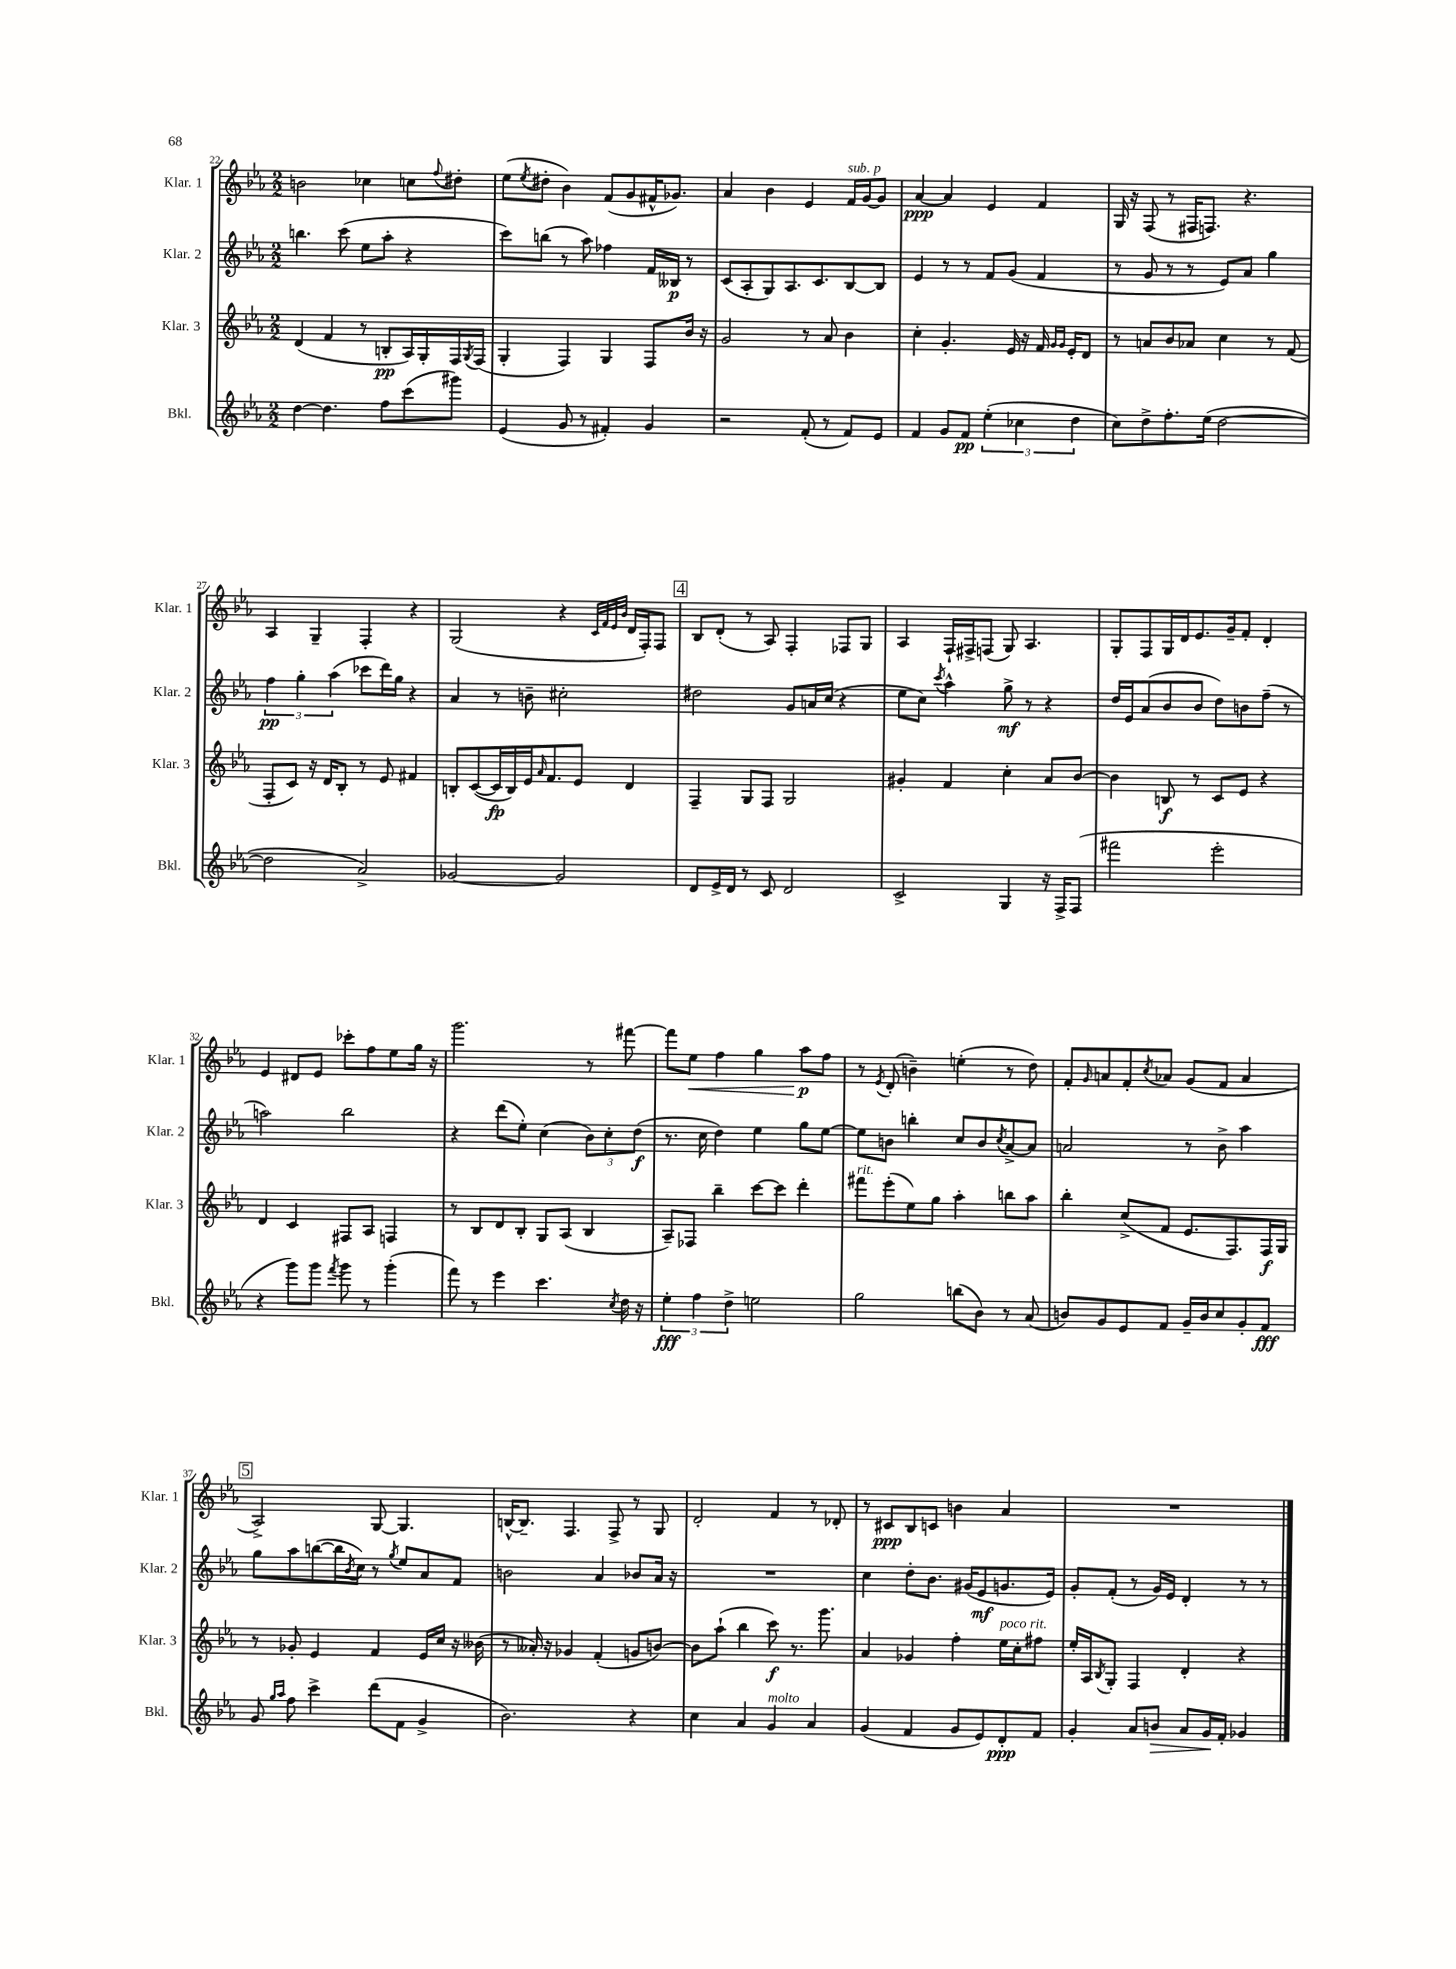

**kern	**kern	**kern	**kern
*staff4	*staff3	*staff2	*staff1
*clefG2	*clefG2	*clefG2	*clefG2
*k[b-e-a-]	*k[b-e-a-]	*k[b-e-a-]	*k[b-e-a-]
*M2/2	*M2/2	*M2/2	*M2/2
[4dd	(4d	4.bb	2b
4.dd]	4f	.	.
.	.	(8ccc	.
.	8r	8ee-	4cc-
8ff	8B'	8aa-'	.
(8ccc	16A-)	4r	8cc
.	16G'	.	.
.	.	.	8qqff
8ggg#)	16F	.	8dd#'
.	8qG	.	.
.	(16F	.	.
=	=	=	=
(4e-	4G'	8ccc)	(8ee-
.	.	.	8qee-
.	.	(8bb	8dd#'
8g	4F)	8r	4b-)
8r	.	8aa-)	.
4f#')	4G	4ff-	(8f
.	.	.	8g
4g	8F	16f	16f#^^
.	.	16B--	8.g-)
.	16b-	8r	.
.	16r	.	.
=	=	=	=
2r	2g	(8c	4a-
.	.	8A-'	.
.	.	8G)	4b-
.	.	8.A-	.
(8f'	8r	.	4e-
.	.	8.c	.
8r	8a-	.	.
8f)	4b-	[8B-	16f
.	.	.	[16g
8e-	.	8B-]	8g]
=	=	=	=
4f	4cc'	4e-	[4a-
8g	4.g'	8r	4a-]
8f	.	8r	.
(6ee-'	.	8f	4e-
.	16e-	(8g	.
6cc-	.	.	.
.	16r	.	.
.	16f	4f	4f
.	16qqg	.	.
.	16qqg	.	.
.	16e-'	.	.
6dd	.	.	.
.	8d	.	.
=	=	=	=
8cc)	8r	8r	16G
.	.	.	16r
8dd^	8a	8g	(8F
8.ff'	8b-	8r	8r
.	8a-	8r	16F#
(16ee-	.	.	8.F)
[2dd	4cc	8e-)	.
.	.	8a-	4.r
.	8r	4gg	.
.	(8f	.	.
=	=	=	=
2dd]	8F'	6ff	4A-
.	8c)	.	.
.	.	6gg'	.
.	16r	.	4G~
.	16d	.	.
.	.	(6aa-	.
.	8B-'	.	.
2a-^)	8r	8ccc-	4F'
.	8e-	16ddd)	.
.	.	16gg	.
.	4f#	4r	4r
=	=	=	=
[2g-	8B'	4a-	(2G
.	([8c	.	.
.	16c]	8r	.
.	16B)	.	.
.	16e-	8b~	.
.	16qqa-	.	.
.	8.f	.	.
2g-]	.	2cc#'	4r
.	8e-	.	.
.	.	.	32qqc
.	.	.	32qqf
.	.	.	32qqe-
.	.	.	32qqb-
.	4d	.	16d
.	.	.	16F')
.	.	.	8F
=	=	=	=
8d	4F~	2dd#	8B-
16e-^	.	.	(8d'
16d	.	.	.
8r	8G	.	8r
8c	8F	.	8A-)
2d	2G	8g	4F'
.	.	16a	.
.	.	(16cc	.
.	.	4r	8F-
.	.	.	8G
=	=	=	=
2c^	4g#'	8ee-	4A-
.	.	8cc)	.
.	.	8qccc	.
.	4f	4aa-^^	16F`
.	.	.	16F#^
.	.	.	(8F
4G	4cc'	8gg^	8G)
.	.	8r	4.A-
16r	8a-	4r	.
16F^	.	.	.
(8F	[8b-	.	.
=	=	=	=
2fff#	4b-]	16dd	8G'
.	.	16e-	.
.	.	(8a-	8F
.	8B	8b-	16G
.	.	.	16d
.	8r	8b-	8.e-
2eee-'	8c	8dd)	.
.	.	.	16g~
.	8e-	8b	8f'
.	4r	(8ff~	4d'
.	.	8r	.
=	=	=	=
4r	4d	2aa)	4e-
8ggg)	4c	.	8d#
8ggg	.	.	8e-
8qfff	.	.	.
8ggg	8F#	2bb-	8ccc-'
8r	8A-	.	8ff
(4ggg'	4F	.	8ee-
.	.	.	16gg
.	.	.	16r
=	=	=	=
8fff)	8r	4r	2.ggg
8r	8B-	.	.
4eee-	8d	(8ddd	.
.	8B-'	8ee-')	.
4.ccc	8G	(4cc	.
.	(8A-	.	.
.	4B-	12b-)	8r
.	.	12cc'	.
8qcc	.	.	.
16dd	.	.	[8fff#
.	.	(12dd	.
16r	.	.	.
=	=	=	=
6ee-'	8A-~)	8.r	8fff#]
.	8F-	.	8ee-
6ff	.	.	.
.	.	16cc	.
.	4bb-~	4dd)	4ff
6dd^	.	.	.
2ee	[8ccc	4ee-	4gg
.	8ccc]	.	.
.	4ddd'	8gg	8aa-
.	.	[8ee-	8ff
=	=	=	=
2gg	8fff#	8ee-]	8r
.	.	.	8qe-
.	(8eee-'	8b	(8d'
.	8ee-)	4bb'	4b~)
.	8gg	.	.
(8bb	4aa-'	8cc	(4ee'
8b-)	.	8b	.
.	.	8qcc	.
8r	8bb	[8a-^	8r
(8a-	8aa-	8a-]	8dd)
=	=	=	=
8b)	4bb-'	2a	8f'
.	.	.	16qqg
8g	.	.	8a
8e-	(8cc^	.	8f'
.	.	.	8qcc
8f	8f	.	8a-
16g~	8.e-	8r	(8g
16b	.	.	.
8cc	.	8b-^	8f
.	8.F)	.	.
8g'	.	4aa-	4a-
8f	16F	.	.
.	16G	.	.
=	=	=	=
8g	8r	8gg	2A-^)
16qqgg	.	.	.
16qqaa-	.	.	.
8ff	8g-'	8aa-	.
4ccc^	4e-	([8bb	.
.	.	16bb]	.
.	.	8qb-	.
.	.	16cc)	.
(8ddd	4f	8r	[8G
.	.	8qgg	.
8f	.	8ee-	4.G]
4g^	16e-	8a-	.
.	16cc	.	.
.	16r	8f	.
.	(16b--	.	.
=	=	=	=
2.b-)	8r	2b	[16B^^
.	.	.	8.B~]
.	16a--')	.	.
.	16r	.	.
.	4g-	.	4.F
.	(4f'	4a-	.
.	.	.	8F^
4r	8g	8b-	8r
.	[8b)	16a-	8G
.	.	16r	.
=	=	=	=
4cc	8b]	1r	2d'
.	(8aa-`	.	.
4a-	4bb-	.	.
4g	8ccc)	.	4f
.	8.r	.	.
4a-	.	.	8r
.	8.ggg	.	.
.	.	.	8d-'
=	=	=	=
(4g	4a-	4cc	8r
.	.	.	8c#
4f	4g-	8dd'	8B-
.	.	8.b-	8c
8g	4ff'	.	4b
.	.	(16g#	.
8e-)	.	8e-	.
8d'	16ee-	8.g	4a-
.	16cc'	.	.
8f	8ff#	.	.
.	.	16e-)	.
=	=	=	=
4g'	16ee-'	8g'	1r
.	16A-	.	.
.	8qB-	.	.
.	8G'	(8f'	.
8a-	4F	8r	.
8b	.	16g)	.
.	.	16e-	.
8a-	4d'	4d'	.
16g	.	.	.
16f'	.	.	.
4g-	4r	8r	.
.	.	8r	.
==	==	==	==
*-	*-	*-	*-
